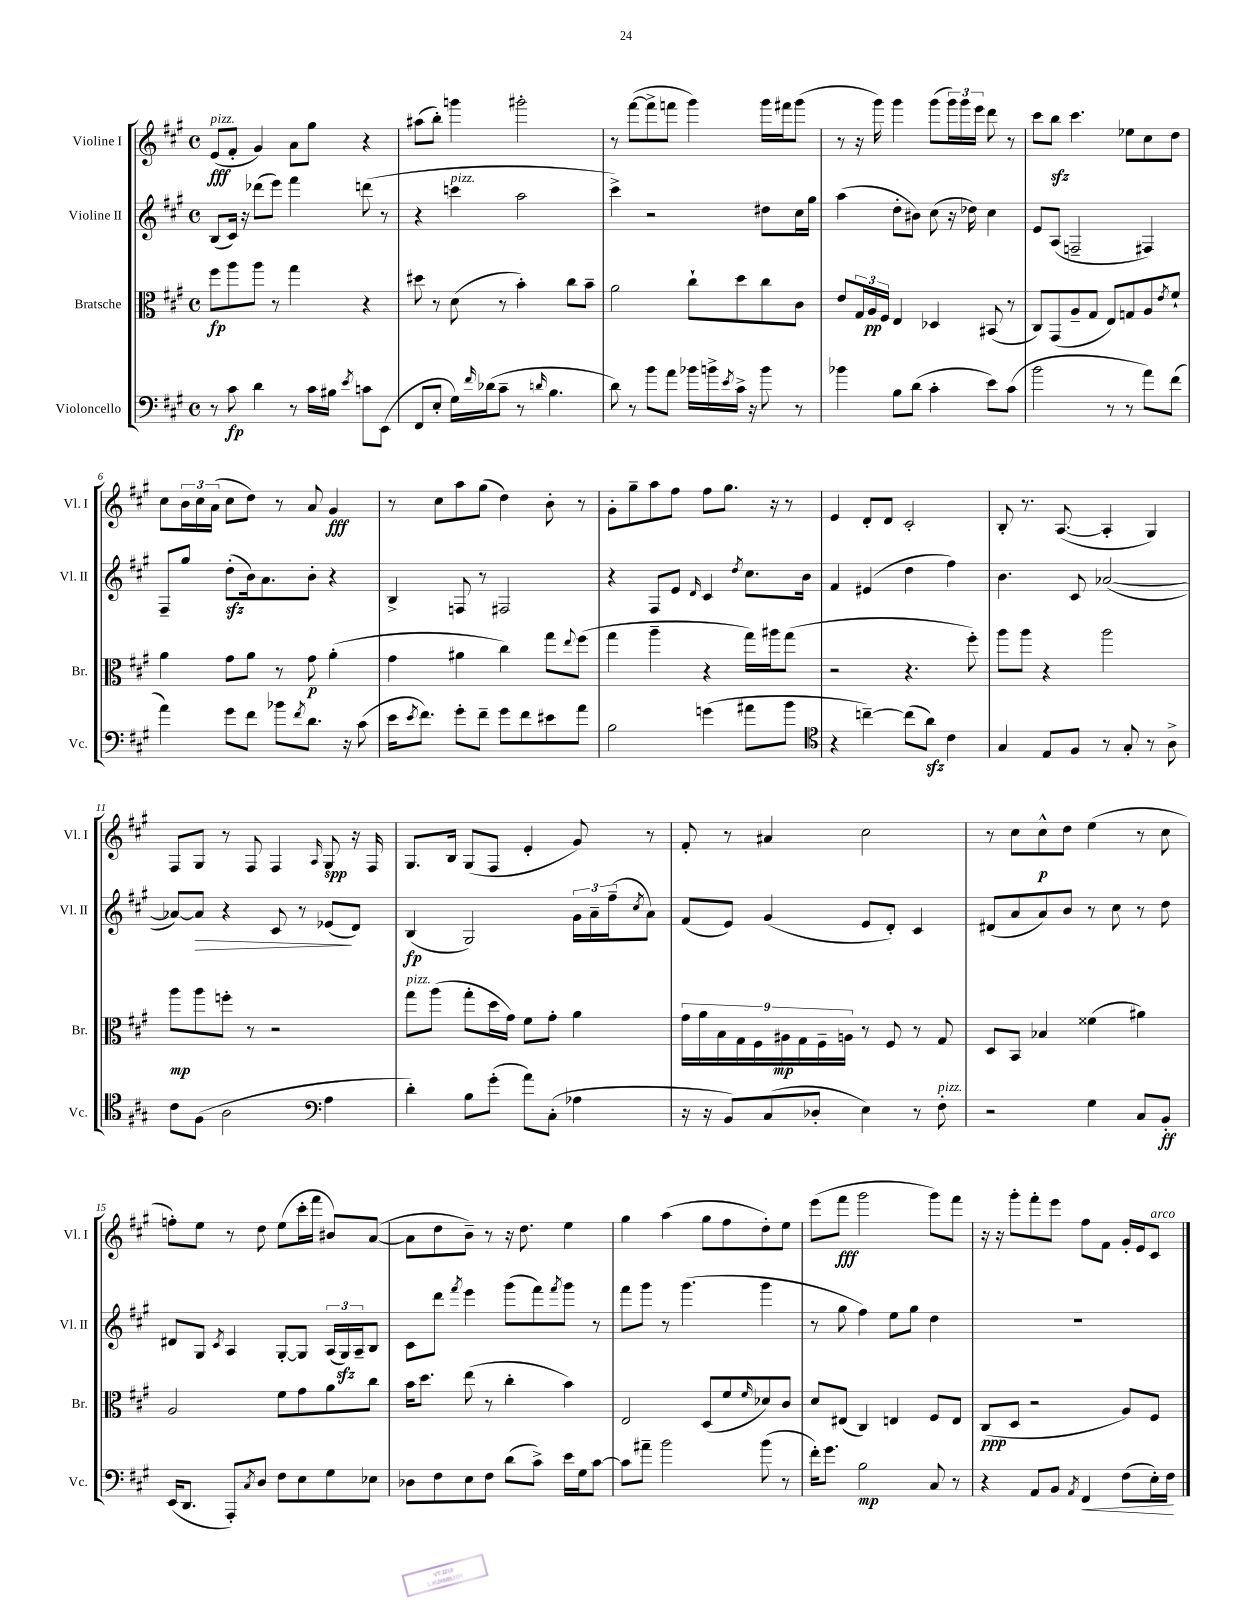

**kern	**kern	**kern	**kern
*staff4	*staff3	*staff2	*staff1
*clefF4	*clefC3	*clefG2	*clefG2
*k[f#c#g#]	*k[f#c#g#]	*k[f#c#g#]	*k[f#c#g#]
*M4/4	*M4/4	*M4/4	*M4/4
*met(c)	*met(c)	*met(c)	*met(c)
8r	8ff#	(8B	(8e
8c#	8aa	16c#)	8f#'
.	.	16r	.
4d	8aa	(8ddd-	4g#)
.	8r	8eee)	.
8r	4gg#	4fff#	8a
16c#	.	.	8gg#
16B#	.	.	.
8qe	.	.	.
8c	4r	(8ddd	4r
(8EE	.	8r	.
=	=	=	=
8FF#	8dd#	4r	(8aa#
8E'	8r	.	8bb')
16G#)	(8d	4ccc	4ggg
16qqf#	.	.	.
(16d-	.	.	.
8c#~	8r	.	.
8r	4b')	2aa	2ggg#'
16qqd	.	.	.
4.B	.	.	.
.	8cc#	.	.
.	8b~	.	.
=	=	=	=
8d)	2a	4ccc#^)	8r
8r	.	.	([8fff#
8b	.	2r	8fff#^]
8a	.	.	8fff
16b-	8cc#`	.	4ggg#)
16b^	.	.	.
8qe	.	.	.
16c#^	8dd	.	.
16r	.	.	.
8b	8cc#	8dd#	16ggg#
.	.	.	16fff#
8r	8c#	16cc#	(8ggg#
.	.	16gg#	.
=	=	=	=
4b-	8e	(4aa	8r
.	24G#	.	16r
.	24A	.	.
.	.	.	16ggg#)
.	24F#	.	.
8B	4E	8dd'	4ggg#
(8d	.	8b#)	.
4c#'	4D-	(8cc#	(8ggg#
.	.	16r	24ggg#)
.	.	.	24ggg#
.	.	16dd-)	.
.	.	.	24eee
8e)	(8BB#	4cc#	8ddd
(8c#	8r	.	8r
=	=	=	=
2b	8C#)	8e	8ccc#
.	(8GG#	(8A	8bb
.	8A~	2F~	4.ccc#
.	8G#	.	.
8r	8E)	.	.
8r	8G	.	8ee-
8a)	8A	4F#)	8cc#
.	8qe	.	.
(8f#	8f#`	.	8dd
=	=	=	=
4a)	4a	8F#~	8cc#
.	.	8gg#	24b
.	.	.	24cc#
.	.	.	(24a
8g#	8g#	(8dd'	8cc#
8f#	8a	16b)	8dd)
.	.	8.a	.
8b-	8r	.	8r
8qf#	.	.	.
8.d	8g#	8b'	8a
.	(4a'	4r	4g#
16r	.	.	.
(8c#	.	.	.
=	=	=	=
16e	4g#	4B^	8r
8qe	.	.	.
8.f#)	.	.	.
.	.	.	8cc#
8g#'	4a#	8F	8aa
8f#~	.	8r	(8gg#
8g#	4cc#)	2F#	4dd)
8f#	.	.	.
8e#	8gg#	.	8b'
.	8qqee	.	.
8a	(8ff#	.	8r
=	=	=	=
2B	4gg#	4r	8g#'
.	.	.	8gg#~
.	4aa~	8F#	8aa
.	.	8e	8ff#
.	.	16qqd	.
(4g	4r	4c#	8ff#
.	.	.	8.gg#
.	.	8qdd	.
8a#	16gg#)	8.cc#	.
.	16aa#	.	16r
8b	(8gg#	.	8r
.	.	16b	.
=	=	=	=
*clefC4	*	*	*
4r	2r	4f#	4e
[4cc~)	.	(4e#	8d'
.	.	.	8d
(8cc]	4.r	4dd	2c#'
8a)	.	.	.
4c#	.	4ff#)	.
.	8ff#')	.	.
=	=	=	=
4G#	8aa	4.b	8B'
.	8aa	.	8.r
8E	4r	.	.
.	.	.	([8.A
8F#	.	8c#	.
8r	2aa	([2a-	4A']
8G#'	.	.	.
8r	.	.	4G#)
8A^	.	.	.
=	=	=	=
8c#	8aa	8a-_)	8F#
(8F#	8aa	8a-]	8G#
2A	8ff'	4r	8r
.	8r	.	8F#
.	2r	8c#	4F#
.	.	8r	.
*clefF4	*	*	*
.	.	.	16qqA
4A	.	(8e-	8G#
.	.	8d)	16r
.	.	.	16F#
=	=	=	=
4d')	8gg#	(4B	8.G#
.	(8aa	.	.
.	.	.	16B
8B	8gg#'	2G#)	(8G#
(8g#'	16dd	.	8F#
.	16g#)	.	.
8a)	8f#	.	4e'
(8C#'	8g#'	.	.
4A-	4a	24g#	8g#)
.	.	24a~	.
.	.	(24ff#~	.
.	.	8qcc#	.
.	.	8a)	8r
=	=	=	=
16r	18g#	(8f#	8f#'
.	18a	.	.
16r	.	.	.
.	18B	.	.
8BB)	.	8e)	8r
.	18G#	.	.
.	18F#	.	.
(8C#	.	(4g#	4a#
.	18A#	.	.
.	18G#	.	.
8D-'	.	.	.
.	18F#~	.	.
.	18A	.	.
4E)	8r	8e	2cc#
.	8F#	8d')	.
8r	8r	4c#	.
8F#'	8G#	.	.
=	=	=	=
2r	8D	(8d#	8r
.	8BB	8a	8cc#
.	4B-	8a)	8cc#^^
.	.	8b	8dd
4G#	(4f##	8r	(4ee
.	.	8cc#	.
8C#	4a#)	8r	8r
8BB'	.	8dd	8cc#
=	=	=	=
(16EE	2A	8d#	8ff')
8.DD	.	.	.
.	.	8G#	8ee
.	.	8qc#	.
8AAA')	.	4A	8r
8qC#	.	.	.
8D	.	.	8dd
8F#	8f#	[8G#'	(8ee
8E	8g#	8G#]	16ccc#'
.	.	.	16fff#
8G#	8a	(24A	8b#)
.	.	24G#)	.
.	.	24A~	.
8E-	8cc#	8B	([8a
=	=	=	=
8D-	16b	8c#	8a]
.	8.dd	.	.
8F#	.	8ddd	8dd
.	.	8qfff#	.
8E	(8ee	4eee	8b~)
8F#	8r	.	8r
(8d	4cc#'	(8ggg#	16r
.	.	.	8.dd
8c#^)	.	8fff#)	.
.	.	8qfff#	.
16e	4b)	8ggg#	4ee
16G#	.	.	.
[8c#	.	8r	.
=	=	=	=
8c#]	2E	8fff#	4gg#
8a#~	.	8ggg#	.
2b	.	8r	(4aa
.	.	(4.ggg#	.
.	(8D	.	8gg#
.	8f#	.	8ff#
.	16qqf#	.	.
(8b	8d-)	4ggg#	8dd')
8r	8c#	.	8ee
=	=	=	=
16f#')	8d	8r	(8eee
8.g#	.	.	.
.	(8E#	8gg#	8fff#
2B	4C#)	4ff#)	2ggg#
.	4E	8ee	.
.	.	8gg#	.
8C#	8F#	4dd	8ggg#)
8r	8E	.	8fff#
=	=	=	=
4r	(8C#	1r	16r
.	.	.	16r
.	8D	.	8ggg#'
8AA	2r	.	8fff#'
8BB	.	.	8eee
8qAA	.	.	.
4FF#	.	.	8ff#
.	.	.	8f#
(8F#	8A)	.	16g#'
.	.	.	16e
16E')	8F#	.	8c#
16F#	.	.	.
==	==	==	==
*-	*-	*-	*-
